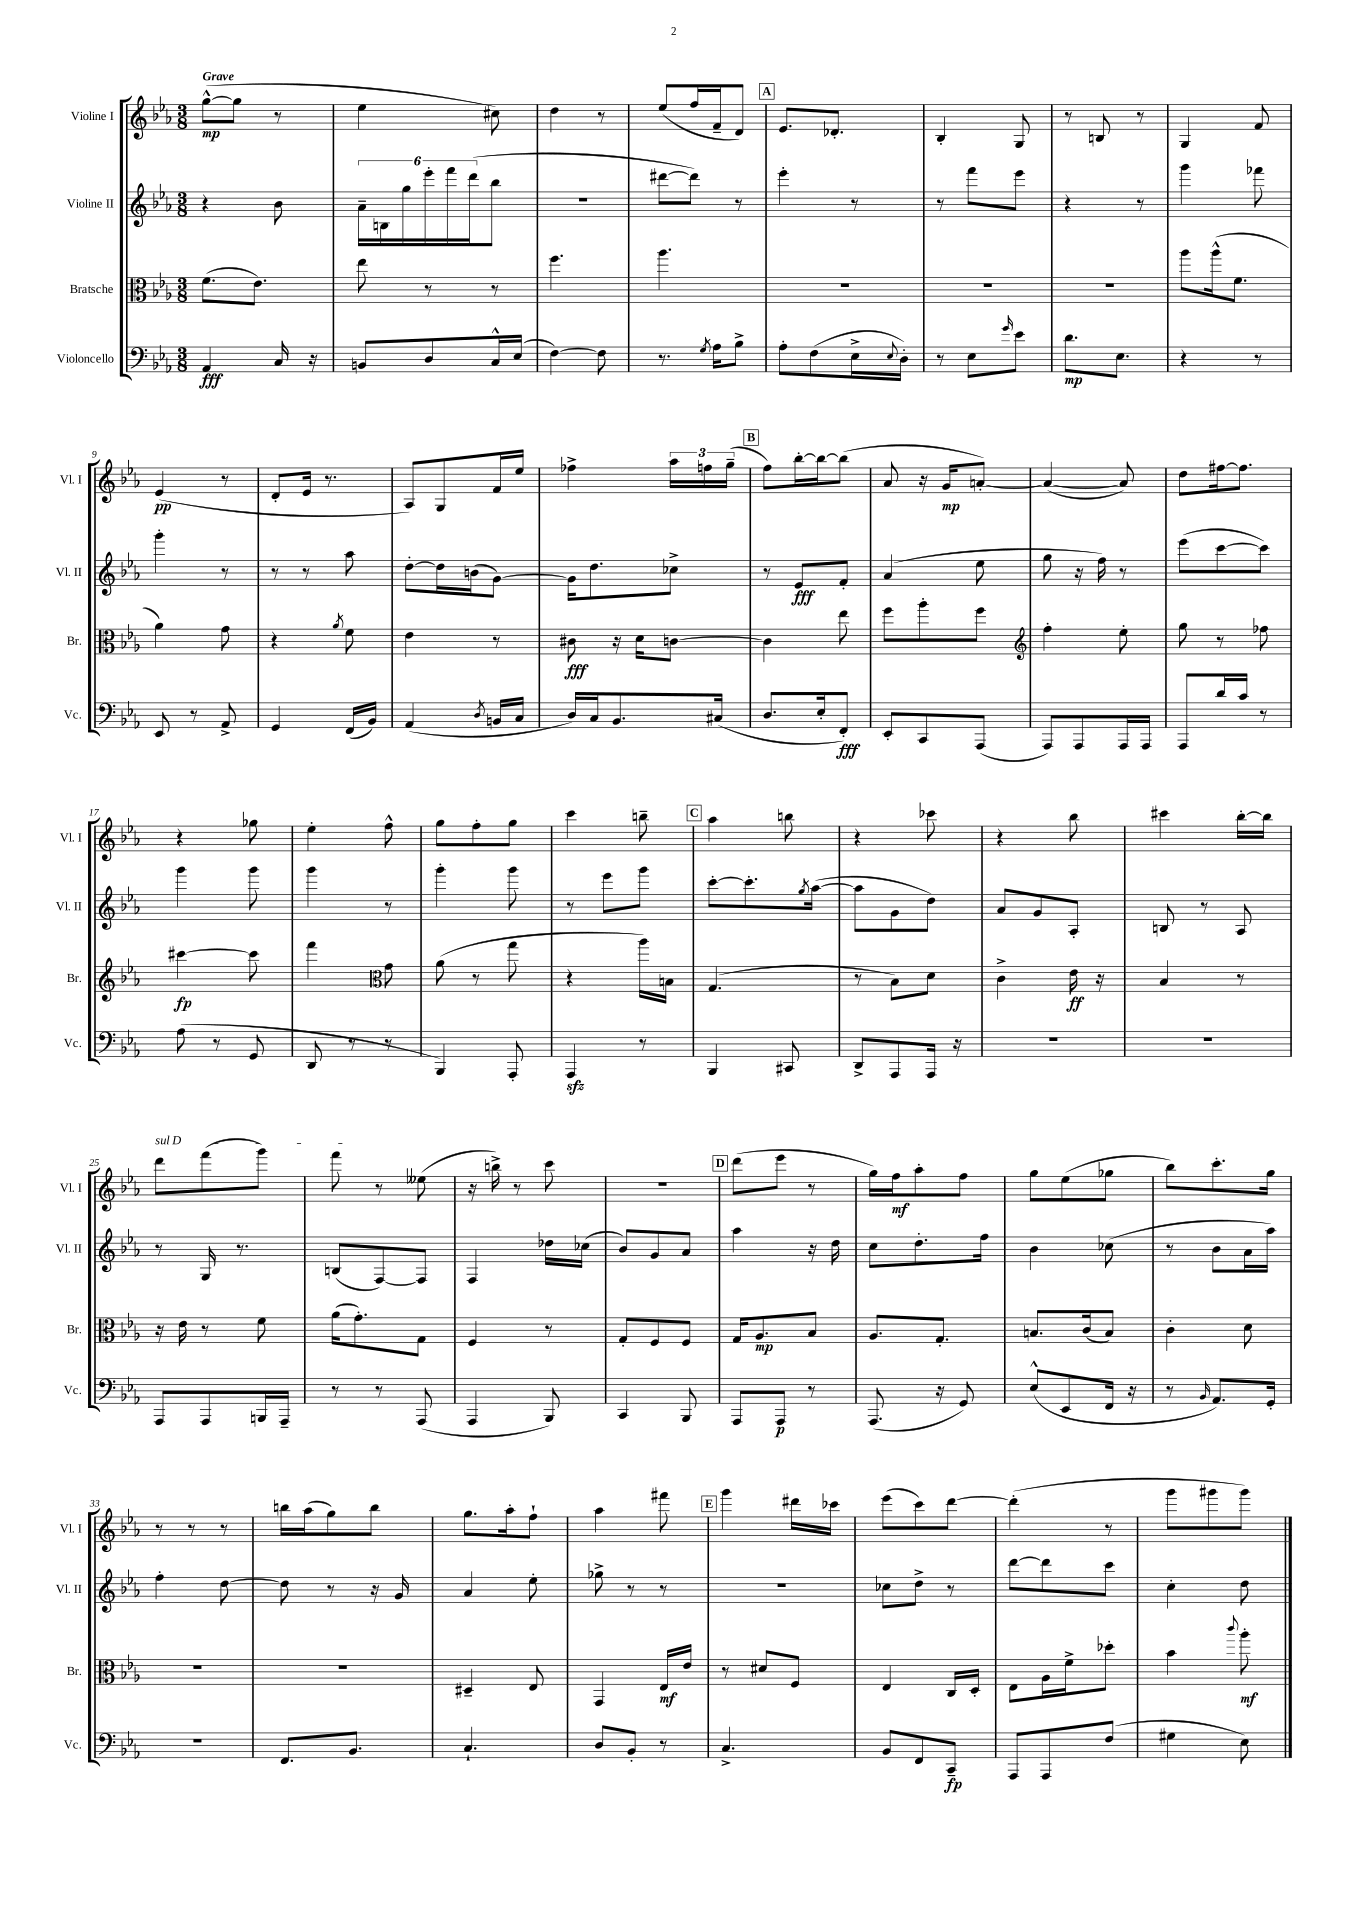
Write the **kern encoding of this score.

**kern	**kern	**kern	**kern
*staff4	*staff3	*staff2	*staff1
*clefF4	*clefC3	*clefG2	*clefG2
*k[b-e-a-]	*k[b-e-a-]	*k[b-e-a-]	*k[b-e-a-]
*M3/8	*M3/8	*M3/8	*M3/8
4AA-/	(8.f\L	4r	([8gg^^\L
.	.	.	8gg\]J
.	8.e-\J)	.	.
16C/	.	8b-\	8r
16r	.	.	.
=	=	=	=
8BB/L	8ee-\	24a-~\LL	4ee-\
.	.	24B\	.
.	.	24gg\	.
8D/	8r	24eee-'\	.
.	.	24fff\	.
.	.	(24ddd\J	.
16C^^/L	8r	8bb-\J	8cc#\)
(16E-/JJ	.	.	.
=	=	=	=
[4F\)	4.ff\	4.r	4dd\
8F\]	.	.	8r
=	=	=	=
8.r	4.aa-\	[8ddd#\L	(8ee-/L
.	.	8ddd#\]J)	16ff/L
8qG/	.	.	.
16A-\LK	.	.	16f~/J
8B-^\J	.	8r	8d/J)
=	=	=	=
8A-'\L	4.r	4eee-'\	8.e-/L
(8F\	.	.	.
.	.	.	8.d-'/J
16E-^\L	.	8r	.
8qqE-/	.	.	.
16D'\JJ)	.	.	.
=	=	=	=
8r	4.r	8r	4B-'/
8E-\L	.	8fff\L	.
16qqg/	.	.	.
8e-\J	.	8eee-\J	8G/
=	=	=	=
8.d\L	4.r	4r	8r
.	.	.	8B/
8.E-\J	.	.	.
.	.	8r	8r
=	=	=	=
4r	8aa-\L	4ggg\	4G/
.	(16aa-^^\k	.	.
.	8.f\J	.	.
8r	.	8fff-\	8f/
=	=	=	=
8EE-/	4a-\)	4ggg'\	(4e-/
8r	.	.	.
8AA-^/	8g\	8r	8r
=	=	=	=
4GG/	4r	8r	8d'/L
.	.	8r	16e-/Jk
.	.	.	8.r
.	8qa-/	.	.
(16FF/LL	8f\	8aa-\	.
16BB-/JJ)	.	.	.
=	=	=	=
(4AA-/	4e-\	[8dd'\L	8A-/L)
.	.	16dd\]L	8G/
.	.	(16b\J	.
8qD/	.	.	.
16BB/LL	8r	[8g\J)	16f/L
16C/JJ	.	.	16ee-/JJ
=	=	=	=
16D/LL)	8c#\	16g\]LK	4ff-^\
16C/J	.	8.dd\	.
8.BB-/	16r	.	.
.	16d\LK	.	.
.	[8c\J	8cc-^\J	24aa-\LL
.	.	.	24ff\
(16C#/Jk	.	.	.
.	.	.	(24gg~\JJ
=	=	=	=
8.D/L	4c\]	8r	8ff\L)
.	.	8e-/L	[16bb-'\L
16E-'/k	.	.	16bb-\_J
8FF'/J)	8ee-\	8f'/J	(8bb-\]J
=	=	=	=
8EE-'/L	8ff\L	(4a-/	8a-/
8CC/	8aa-'\	.	16r
.	.	.	16g/LK
(8AAA-/J	8ff\J	8ee-\	[8a'/J)
=	=	=	=
*	*clefG2	*	*
8AAA-/L)	4ff'\	8gg\	(4a/_
8AAA-/	.	16r	.
.	.	16ff\)	.
16AAA-/L	8ee-'\	8r	8a/])
16AAA-/JJ	.	.	.
=	=	=	=
8AAA-/L	8gg\	(8eee-\L	8dd\L
16d/L	8r	[8ccc\	[16ff#\k
16c/JJ	.	.	8.ff#\]J
8r	8ff-\	8ccc\]J)	.
=	=	=	=
(8A-\	[4ccc#\	4ggg\	4r
8r	.	.	.
8GG/	8ccc#\]	8ggg\	8gg-\
=	=	=	=
8DD/	4fff\	4ggg\	4ee-'\
8r	.	.	.
*	*clefC3	*	*
8r	8g\	8r	8ff^^\
=	=	=	=
4BBB-/)	(8a-\	4ggg'\	8gg\L
.	8r	.	8ff'\
8AAA-'/	8gg\	8ggg\	8gg\J
=	=	=	=
4AAA-/	4r	8r	4ccc\
.	.	8eee-\L	.
8r	16aa-\LL)	8ggg\J	8bb~\
.	16B\JJ	.	.
=	=	=	=
4BBB-/	(4.G/	[8ccc'\L	4aa-\
.	.	8.ccc'\]	.
8CC#/	.	.	8bb\
.	.	8qgg/	.
.	.	([16aa-\Jk	.
=	=	=	=
8DD^/L	8r	8aa-\]L	4r
8AAA-/	8B-\L)	8g\	.
16AAA-/Jk	8d\J	8dd\J)	8ccc-\
16r	.	.	.
=	=	=	=
4.r	4c^\	8a-/L	4r
.	.	8g/	.
.	16e-\	8A-'/J	8bb-\
.	16r	.	.
=	=	=	=
4.r	4B-/	8B/	4ccc#\
.	.	8r	.
.	8r	8A-/	[16bb-'\LL
.	.	.	16bb-\]JJ
=	=	=	=
8AAA-/L	16r	8r	8ddd\L
.	16e-\	.	.
8AAA-/	8r	16G/	(8fff\
.	.	8.r	.
16BBB/L	8f\	.	8ggg\J)
16AAA-~/JJ	.	.	.
=	=	=	=
8r	(16a-\LK	(8B/L	8fff\
.	8.g'\)	.	.
8r	.	[8F/)	8r
(8AAA-/	8G\J	8F/]J	(8ee--\
=	=	=	=
4AAA-/	4F/	4F/	16r
.	.	.	16bb^\)
.	.	.	8r
8BBB-/)	8r	16dd-\LL	8ccc\
.	.	(16cc-\JJ	.
=	=	=	=
4CC/	8G'/L	8b-/L)	4.r
.	8F/	8g/	.
8BBB-/	8F/J	8a-/J	.
=	=	=	=
8AAA-/L	16G/LK	4aa-\	(8ddd\L
.	8.A-/	.	.
8AAA-/J	.	.	8eee-\J
8r	8B-/J	16r	8r
.	.	16dd\	.
=	=	=	=
(8.AAA-/	8.A-/L	8cc\L	16gg\LL)
.	.	.	16ff\J
.	.	8.dd'\	8aa-'\
16r	8.G'/J	.	.
8GG/)	.	.	8ff\J
.	.	16ff\Jk	.
=	=	=	=
(8E-^^/L	8.B/L	4b-\	8gg\L
8EE-/	.	.	(8ee-\
.	(16c/k	.	.
16FF/Jk	8B/J)	(8cc-\	8gg-\J
16r	.	.	.
=	=	=	=
8r	4c'\	8r	8bb-\L)
16qqBB-/	.	.	.
8.AA-/L)	.	8b-\L	8.ccc'\
.	8d\	16a-\L	.
16GG'/Jk	.	16aa-\JJ)	16gg\Jk
=	=	=	=
4.r	4.r	4ff'\	8r
.	.	.	8r
.	.	[8dd\	8r
=	=	=	=
8.FF/L	4.r	8dd\]	16bb\LL
.	.	.	(16aa-\J
.	.	8r	8gg\)
8.BB-/J	.	.	.
.	.	16r	8bb\J
.	.	16g/	.
=	=	=	=
4.C`/	4D#~/	4a-/	8.gg\L
.	.	.	16aa-'\k
.	8E-/	8ee-'\	8ff`\J
=	=	=	=
8D/L	4GG/	8gg-^\	4aa-\
8BB-'/J	.	8r	.
8r	16E-/LL	8r	8fff#\
.	16e-/JJ	.	.
=	=	=	=
4.C^/	8r	4.r	4ggg\
.	8d#/L	.	.
.	8F/J	.	16ddd#\LL
.	.	.	16ccc-\JJ
=	=	=	=
8BB-/L	4E-/	8cc-\L	(8eee-\L
8FF/	.	8dd^\J	8ccc\)
8CC~/J	16C/LL	8r	[8ddd\J
.	16D'/JJ	.	.
=	=	=	=
8AAA-/L	8E-\L	[8ddd\L	(4ddd'\]
8AAA-/	16A-\L	8ddd\]	.
.	16f^\J	.	.
(8F/J	8dd-'\J	8ccc\J	8r
=	=	=	=
4G#\	4b-\	4cc'\	8ggg\L
.	.	.	8ggg#\
.	8qqccc/	.	.
8E-\)	8aa-'\	8dd\	8ggg#\J)
==	==	==	==
*-	*-	*-	*-
